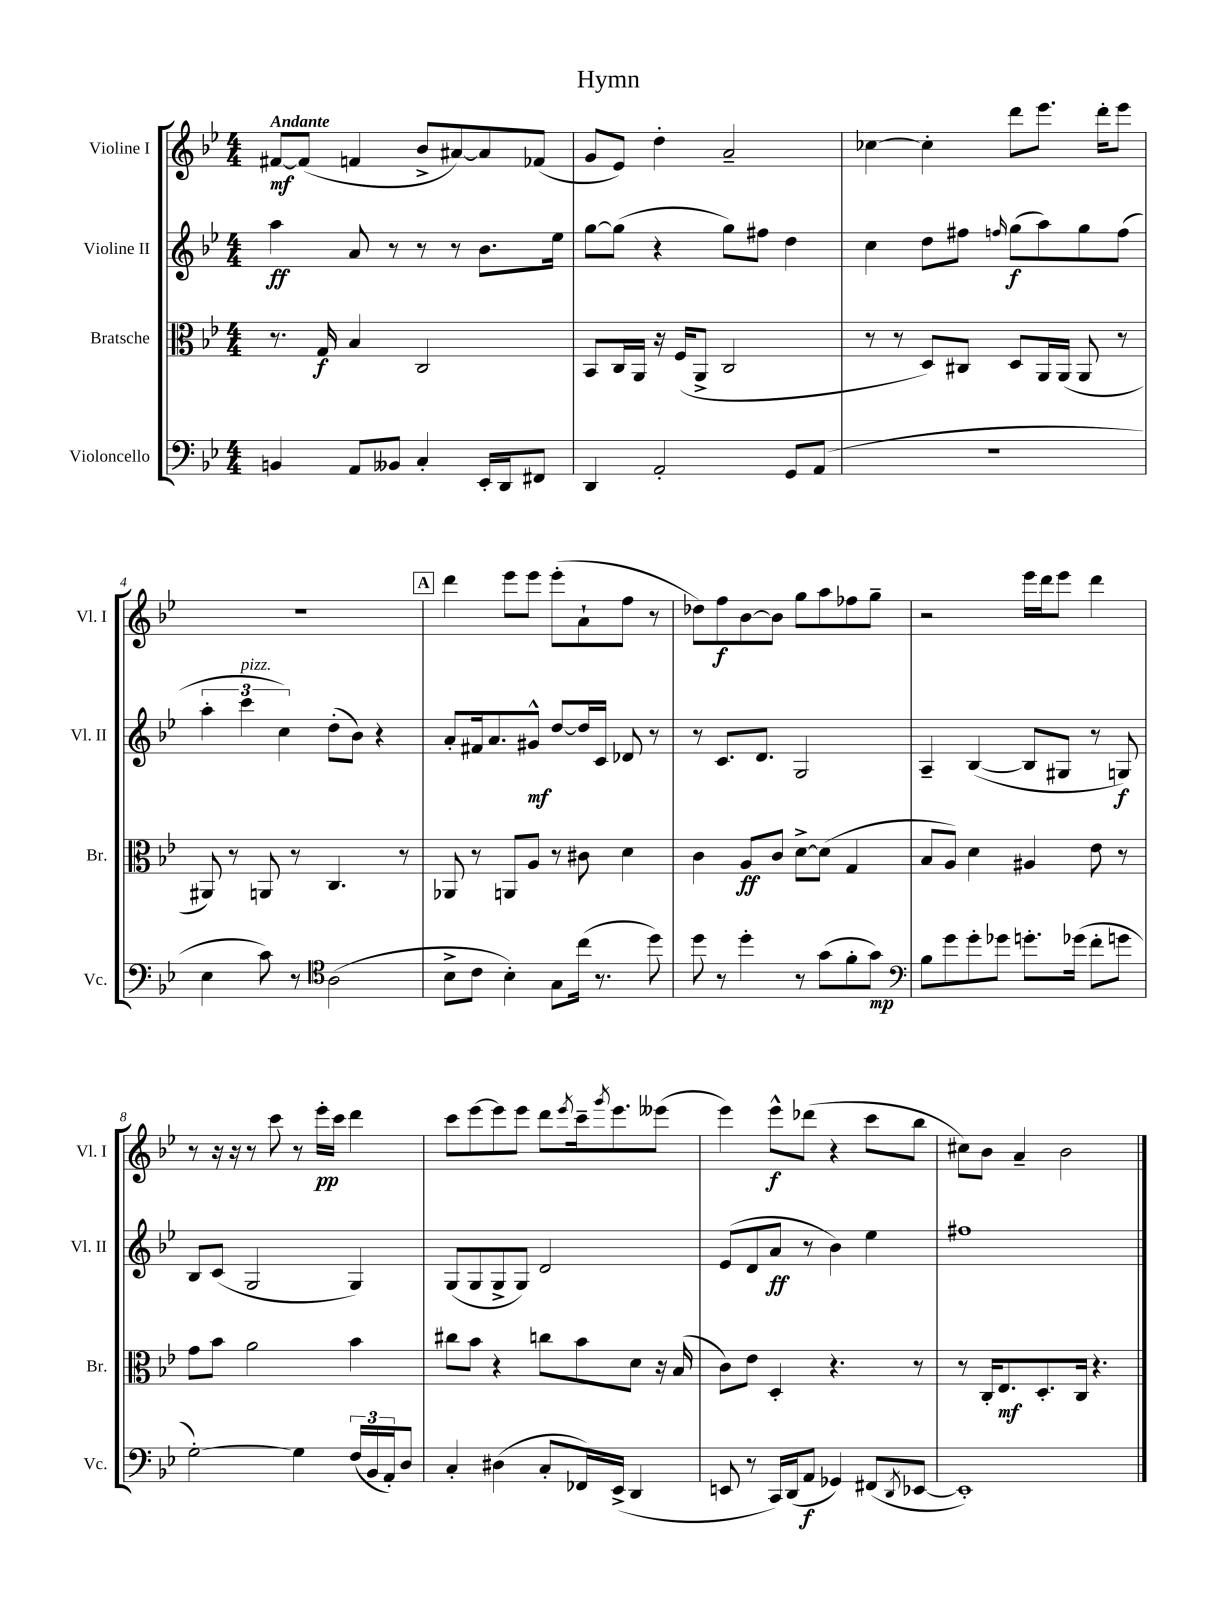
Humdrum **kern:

**kern	**dynam	**kern	**dynam	**kern	**dynam	**kern	**dynam
*part4	*part4	*part3	*part3	*part2	*part2	*part1	*part1
*staff4	*staff4	*staff3	*staff3	*staff2	*staff2	*staff1	*staff1
*I"Violoncello	*	*I"Bratsche	*	*I"Violine II	*	*I"Violine I	*
*I'Vc.	*	*I'Br.	*	*I'Vl. II	*	*I'Vl. I	*
*clefF4	*	*clefC3	*	*clefG2	*	*clefG2	*
*k[b-e-]	*	*k[b-e-]	*	*k[b-e-]	*	*k[b-e-]	*
*M4/4	*	*M4/4	*	*M4/4	*	*M4/4	*
=1	=1	=1	=1	=1	=1	=1	=1
!	!	!	!	!	!	!LO:TX:a:B:t=Andante	!
4BBn/	.	8.r	.	4aa\	ff	[8f#X/L	mf
.	.	.	.	.	.	(8f#/J]	.
.	.	16G/	f	.	.	.	.
8AA/L	.	4B-/	.	8a/	.	4fn/	.
8BB--X/J	.	.	.	8r	.	.	.
4C'/	.	2C/	.	8r	.	8b-^/L	.
.	.	.	.	8r	.	[8a#X/)	.
16EE-'/LL	.	.	.	8.b-\L	.	8a#/]	.
16DD/J	.	.	.	.	.	.	.
8FF#X/J	.	.	.	.	.	(8f-X/J	.
.	.	.	.	16ee-\Jk	.	.	.
=2	=2	=2	=2	=2	=2	=2	=2
4DD/	.	8BB-/L	.	[8gg\L	.	8g/L	.
.	.	16C/L	.	(8gg\J]	.	8e-/J)	.
.	.	16AA/JJ	.	.	.	.	.
2AA'/	.	16r	.	4r	.	4dd'\	.
.	.	(16F/KL	.	.	.	.	.
.	.	8AA^/J	.	.	.	.	.
.	.	2C/	.	8gg\L)	.	2a~/	.
.	.	.	.	8ff#X\J	.	.	.
8GG/L	.	.	.	4dd\	.	.	.
(8AA/J	.	.	.	.	.	.	.
=3	=3	=3	=3	=3	=3	=3	=3
1r	.	8r	.	4cc\	.	[4cc-X\	.
.	.	8r	.	.	.	.	.
.	.	8D/L)	.	8dd\L	.	4cc-'\]	.
.	.	8C#X/J	.	8ff#X\J	.	.	.
.	.	.	.	16qqffn/	.	.	.
.	.	8D/L	.	(8gg\L	f	8ddd\L	.
.	.	16AA/L	.	8aa\)	.	8.eee-\J	.
.	.	(16AA/JJ	.	.	.	.	.
.	.	8AA/	.	8gg\	.	.	.
.	.	.	.	.	.	16ddd'\KL	.
.	.	8r	.	(8ff\J	.	8eee-\J	.
!!LO:LB:g=z
=4	=4	=4	=4	=4	=4	=4	=4
4E-\	.	8AA#X/)	.	6aa'\	.	1r	.
.	.	8r	.	.	.	.	.
!	!	!	!	!LO:TX:a:i:t=pizz.	!	!	!
.	.	.	.	6ccc\	.	.	.
8c\)	.	8AAn/	.	.	.	.	.
.	.	.	.	6cc\)	.	.	.
8r	.	8r	.	.	.	.	.
*clefC4	*	*	*	*	*	*	*
(2A\	.	4.C/	.	(8dd'\L	.	.	.
.	.	.	.	8b-\J)	.	.	.
.	.	.	.	4r	.	.	.
.	.	8r	.	.	.	.	.
!!LO:REH:place=s1:t=A
=5	=5	=5	=5	=5	=5	=5	=5
8B-^\L	.	8AA-X/	.	8a'/L	.	4ddd\	.
8c\J	.	8r	.	16f#X/k	.	.	.
.	.	.	.	8.a/	.	.	.
4B-'\)	.	8AAn/L	.	.	.	8eee-\L	.
.	.	8A/J	.	8g#X^^/J	mf	8eee-\J	.
8G\L	.	8r	.	[8dd/L	.	(8eee-'\L	.
(16cc\Jk	.	8c#X\	.	16dd/L]	.	8a`\	.
8.r	.	.	.	16c/JJ	.	.	.
.	.	4d\	.	8d-X/	.	8ff\J	.
8dd\)	.	.	.	8r	.	8r	.
=6	=6	=6	=6	=6	=6	=6	=6
8dd\	.	4c\	.	8r	.	8dd-X\L)	.
8r	.	.	.	8.c/L	.	8ff\	f
4dd'\	.	8A/L	ff	.	.	[8b-\	.
.	.	.	.	8.d/J	.	.	.
.	.	8c/J	.	.	.	8b-\J]	.
8r	.	[8d^\L	.	2G/	.	8gg\L	.
(8g\L	.	(8d\J]	.	.	.	8aa\	.
8f'\	.	4G/	.	.	.	8ff-X\	.
8g\J)	mp	.	.	.	.	8gg~\J	.
=7	=7	=7	=7	=7	=7	=7	=7
*clefF4	*	*	*	*	*	*	*
8B-\L	.	8B-/L	.	4A~/	.	2r	.
8g\	.	8A/J)	.	.	.	.	.
8g'\	.	4d\	.	([4B-/	.	.	.
8g-X\J	.	.	.	.	.	.	.
8.gn'\L	.	4A#X/	.	8B-/L]	.	16eee-\LL	.
.	.	.	.	.	.	16ddd\J	.
.	.	.	.	8G#X/J	.	8eee-\J	.
(16g-X\Jk	.	.	.	.	.	.	.
8f'\L	.	8e-\	.	8r	.	4ddd\	.
8gn\J	.	8r	.	8Gn/)	f	.	.
!!LO:LB:g=z
=8	=8	=8	=8	=8	=8	=8	=8
[2G'\)	.	8g\L	.	8B-/L	.	8r	.
.	.	8b-\J	.	(8c/J	.	16r	.
.	.	.	.	.	.	16r	.
.	.	2a\	.	2G/	.	8r	.
.	.	.	.	.	.	8ccc\	.
4G\]	.	.	.	.	.	8r	.
.	.	.	.	.	.	16eee-'\LL	pp
.	.	.	.	.	.	16ccc\JJ	.
(24F/LL	.	4b-\	.	4G/)	.	4ddd\	.
24BB-/	.	.	.	.	.	.	.
24AA'/J)	.	.	.	.	.	.	.
8D/J	.	.	.	.	.	.	.
=9	=9	=9	=9	=9	=9	=9	=9
4C'/	.	8cc#X\L	.	(8G/L	.	8ccc\L	.
.	.	8b-\J	.	8G/	.	[8eee-\	.
(4D#X\	.	4r	.	8G^/	.	8eee-\]	.
.	.	.	.	8G/J)	.	8eee-\J	.
8C'/L	.	8ccn\L	.	2d/	.	8ddd\L	.
.	.	.	.	.	.	8qeee-/	.
16FF-X/L)	.	8b-\	.	.	.	16ccc~\k	.
.	.	.	.	.	.	8qggg/	.
(16EE-^/JJ	.	.	.	.	.	8.eee-\	.
4DD/	.	8d\J	.	.	.	.	.
.	.	16r	.	.	.	(8eee--X\J	.
.	.	(16B-/	.	.	.	.	.
=10	=10	=10	=10	=10	=10	=10	=10
8EEn/	.	8c\L)	.	(8e-/L	.	4eee-\)	.
8r	.	8e-\J	.	8d/	.	.	.
16CC/LL)	.	4D'/	.	8a/J	ff	8eee-^^\L	f
(16DD/J	.	.	.	.	.	.	.
8AA/J	f	.	.	8r	.	(8ddd-X\J	.
4GG-X/)	.	4.r	.	4b-\)	.	4r	.
(8FF#X/L	.	.	.	4ee-\	.	8ccc\L	.
8qDD/	.	.	.	.	.	.	.
[8EE-X/J	.	8r	.	.	.	8bb-\J	.
=11	=11	=11	=11	=11	=11	=11	=11
1EE-'])	.	8r	.	1ff#X	.	8cc#X\L)	.
.	.	16C'/KL	.	.	.	8b-\J	.
.	.	8.E-/	mf	.	.	.	.
.	.	.	.	.	.	4a~/	.
.	.	8.D'/	.	.	.	.	.
.	.	.	.	.	.	2b-\	.
.	.	16C/Jk	.	.	.	.	.
.	.	4.r	.	.	.	.	.
==	==	==	==	==	==	==	==
*-	*-	*-	*-	*-	*-	*-	*-
